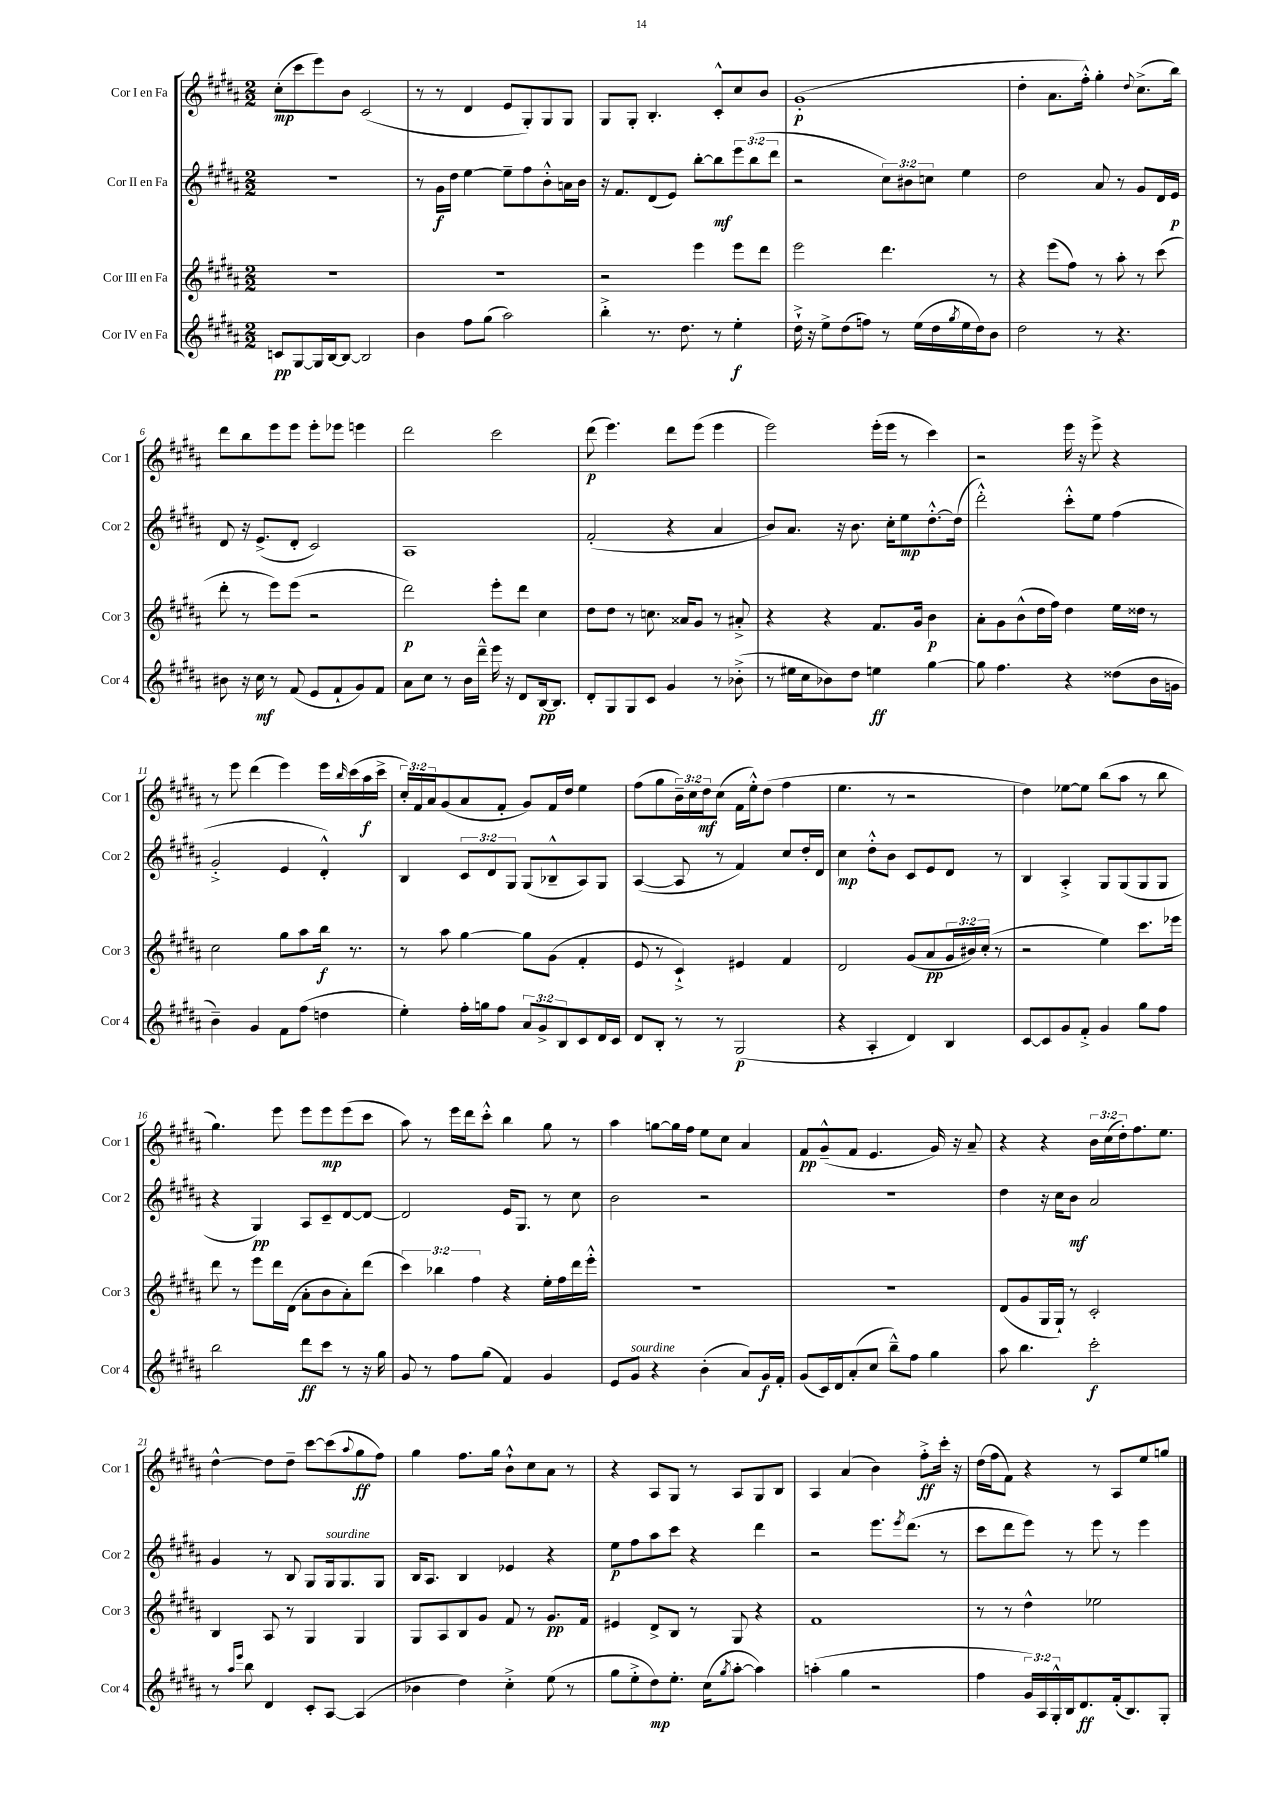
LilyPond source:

<<
\new StaffGroup <<
\new Staff = "s0" \with { instrumentName = "Cor I en Fa" shortInstrumentName = "Cor 1" } {
    \clef treble \key b \major \numericTimeSignature \time 2/2 \override Staff.TupletNumber.text = #tuplet-number::calc-fraction-text
    cis''8-.\mp( cis'''8 e'''8) b'8 cis'2( |
    r8 r8 dis'4 e'8 gis8-.) gis8 gis8 |
    gis8 gis8-. b4.-. cis'8-.-^ cis''8 b'8 |
    gis'1-.\p( |
    dis''4-. ais'8. fis''16-.-^) gis''4-. \appoggiatura { dis''8 } cis''8.->( b''16) |
    dis'''8 b''8 e'''8 e'''8 e'''8-. ees'''8 e'''4 |
    dis'''2 cis'''2 |
    dis'''8\p( e'''4.) dis'''8 e'''8( e'''4 |
    e'''2) e'''16-.( e'''16 r8 cis'''4) |
    r2 e'''16 r16 e'''8-> r4 |
    r8 e'''8 dis'''4( e'''4) e'''16 \grace { b''16 } cis'''16( ais''16\f cis'''16-> |
    \tuplet 3/2 { cis''16-.) fis'16 ais'16 } gis'8( ais'8 fis'8-. gis'8) fis'16 dis''16 e''4 |
    fis''8( gis''8 \tuplet 3/2 { b'16--) cis''16 dis''16\mf } cis''8( fis'16 e''16-.-^) dis''8( fis''4 |
    e''4. r8 r2 |
    dis''4) ees''8~ ees''8 b''8( ais''8 r8 b''8 |
    gis''4.) e'''8 e'''8 e'''8\mp e'''8( cis'''8 |
    ais''8) r8 e'''16 dis'''16 cis'''8-.-^ b''4 gis''8 r8 |
    ais''4 g''8~ g''16 fis''16 e''8 cis''8 ais'4 |
    fis'8\pp gis'8---^( fis'8 e'4. gis'16) r16 ais'8-- |
    r4 r4 \tuplet 3/2 { b'16 cis''16( dis''16-.) } fis''8. e''8. |
    dis''4~-^ dis''8 dis''8-- cis'''8~ cis'''8( \appoggiatura { ais''8 } gis''8\ff fis''8) |
    gis''4 fis''8. gis''16 b'8-!-^ cis''8 ais'8 r8 |
    r4 ais8 gis8 r8 ais8 gis8 b8 |
    ais4 ais'4( b'4) fis''8-.->\ff cis'''16-. r16 |
    dis''16( fis''16 fis'8) r4 r8 ais8 e''8 g''8 \bar "|." |
}
\new Staff = "s1" \with { instrumentName = "Cor II en Fa" shortInstrumentName = "Cor 2" } {
    \clef treble \key b \major \numericTimeSignature \time 2/2 \override Staff.TupletNumber.text = #tuplet-number::calc-fraction-text
    r1 |
    r8 gis'16\f dis''16 e''4~ e''8-- fis''8 b'8-.-^ a'16 b'16 |
    r16 fis'8. dis'8( e'8) b''8~-. b''8\mf \tuplet 3/2 { e'''8 b''8( dis'''8 } |
    r2 \tuplet 3/2 { cis''8) bis'8 c''8 } e''4 |
    dis''2 ais'8 r8 gis'8 dis'16 e'16\p |
    dis'8 r16 e'8.->( dis'8-. cis'2) |
    ais1 |
    fis'2-.( r4 ais'4 |
    b'8) ais'8. r16 b'8. cis''16-. e''8\mp dis''8.~-.-^ dis''16( |
    dis'''2-.-^) cis'''8-.-^ e''8 fis''4( |
    gis'2-.-> e'4 dis'4-.-^) |
    b4 \tuplet 3/2 { cis'8 dis'8 gis8 } gis8( bes8---^ ais8) gis8 |
    ais4~( ais8 r8 fis'4) cis''8 dis''16-. dis'16 |
    cis''4\mp dis''8-.-^ b'8 cis'8 e'8 dis'8 r8 |
    b4 ais4-.-> gis8 gis8( gis8 gis8 |
    r4 gis4\pp) ais8 cis'8-- dis'8~ dis'8~ |
    dis'2 e'16 gis8. r8 cis''8 |
    b'2 r2 |
    R1 |
    dis''4 r16 cis''16 b'8\mf ais'2 |
    gis'4 r8 b8 gis8 gis16^\markup { \italic "sourdine" } gis8. gis8 |
    b16 ais8. b4 ees'4 r4 |
    e''8\p fis''8 ais''8 cis'''8 r4 dis'''4 |
    r2 e'''8. \acciaccatura { e'''8 } dis'''8.( r8 |
    cis'''8 dis'''8 e'''8) r8 e'''8 r8 e'''4 \bar "|." |
}
\new Staff = "s2" \with { instrumentName = "Cor III en Fa" shortInstrumentName = "Cor 3" } {
    \clef treble \key b \major \numericTimeSignature \time 2/2 \override Staff.TupletNumber.text = #tuplet-number::calc-fraction-text
    R1 |
    R1 |
    r2 e'''4 e'''8 dis'''8 |
    e'''2 dis'''4. r8 |
    r4 e'''8( fis''8) r8 ais''8-. r8 cis'''8( |
    dis'''8-. r8 e'''8) e'''8( r2 |
    dis'''2\p) e'''8-. dis'''8 cis''4 |
    dis''8 dis''8 r8 c''8. aisis'16 gis'8 r8 ais'8-.-> |
    r4 r4 fis'8. gis'16 b'4\p |
    ais'8-. gis'8 b'8-^( dis''16 fis''16) dis''4 e''16 disis''16 r8 |
    cis''2 gis''8 ais''8 b''16\f r8. |
    r8 ais''8 gis''4~ gis''8 gis'8( fis'4-. |
    e'8 r8 cis'4-!->) eis'4 fis'4 |
    dis'2 gis'8( ais'8\pp \tuplet 3/2 { gis'16 bis'16) cis''16-.( } r8 |
    r2 e''4) cis'''8. ees'''16 |
    dis'''8 r8 e'''8 dis'''16 dis'16( ais'8-. b'8 ais'8-.) dis'''8( |
    \tuplet 3/2 { cis'''4) bes''4 fis''4 } r4 e''16-. fis''16 dis'''16 e'''16-.-^ |
    R1 |
    R1 |
    dis'8( gis'8 gis16 gis16-!) r8 cis'2-. |
    b4 ais8 r8 gis4 gis4 |
    gis8 ais8 b8 gis'8 fis'8 r8 gis'8.\pp fis'16 |
    eis'4 dis'8-> b8 r8 gis8 r4 |
    fis'1 |
    r8 r8 dis''4-^ ees''2 \bar "|." |
}
\new Staff = "s3" \with { instrumentName = "Cor IV en Fa" shortInstrumentName = "Cor 4" } {
    \clef treble \key b \major \numericTimeSignature \time 2/2 \override Staff.TupletNumber.text = #tuplet-number::calc-fraction-text
    c'8\pp gis8~ gis16 b16~ b8~ b2 |
    b'4 fis''8 gis''8( ais''2) |
    b''4-.-> r8. dis''8. r8 e''4-.\f |
    dis''16-!-> r16 e''8-> dis''8( f''8) r8 e''16( dis''16 \acciaccatura { gis''8 } e''16 dis''16) b'8 |
    dis''2 r8 r4. |
    bis'8 r16 cis''16\mf r8 fis'8( e'8 fis'8-! gis'8) fis'8 |
    ais'8 cis''8 r8 b'16 dis'''16---^ e'''16 r16 dis'8 b16~\pp b8. |
    dis'8-. gis8 gis8 cis'8 gis'4 r8 bes'8-.->( |
    r8 eis''16 cis''16 bes'8) dis''8 e''4\ff gis''4~ |
    gis''8 fis''4. r4 disis''8( b'16 g'16 |
    b'4--) gis'4 fis'8 fis''8( d''4 |
    e''4-.) fis''16-. g''16 fis''8 \tuplet 3/2 { ais'8 gis'8-> b8 } cis'8 dis'16 cis'16 |
    dis'8 b8-. r8 r8 gis2\p( |
    r4 ais4-. dis'4) b4 |
    cis'8~ cis'8 gis'8 fis'8-.-> gis'4 gis''8 fis''8 |
    b''2 dis'''8\ff cis'''8 r8 r16 gis''16 |
    gis'8 r8 fis''8 gis''8( fis'4) gis'4 |
    e'8 gis'8^\markup { \italic "sourdine" } r4 b'4-.( ais'8) gis'16\f fis'16-. |
    gis'8( cis'16) dis'16 ais'8-.( cis''8 b''8---^) fis''8 gis''4 |
    ais''8 b''4. cis'''2-.\f |
    r8 \grace { ais''16 e'''16 } b''8 dis'4 cis'8-. ais8~ ais4( |
    bes'4 dis''4) cis''4-.-> e''8( r8 |
    gis''8 e''8-.-> dis''8\mp) e''8.-. cis''16( \acciaccatura { gis''8 } ais''8~-. ais''4) |
    a''4-.( gis''4 r2 |
    fis''4 \tuplet 3/2 { gis'16) ais16 gis16-.-^ } b16 dis'8.\ff fis'16-.( b8.) gis8-. \bar "|." |
}
>>
>>
